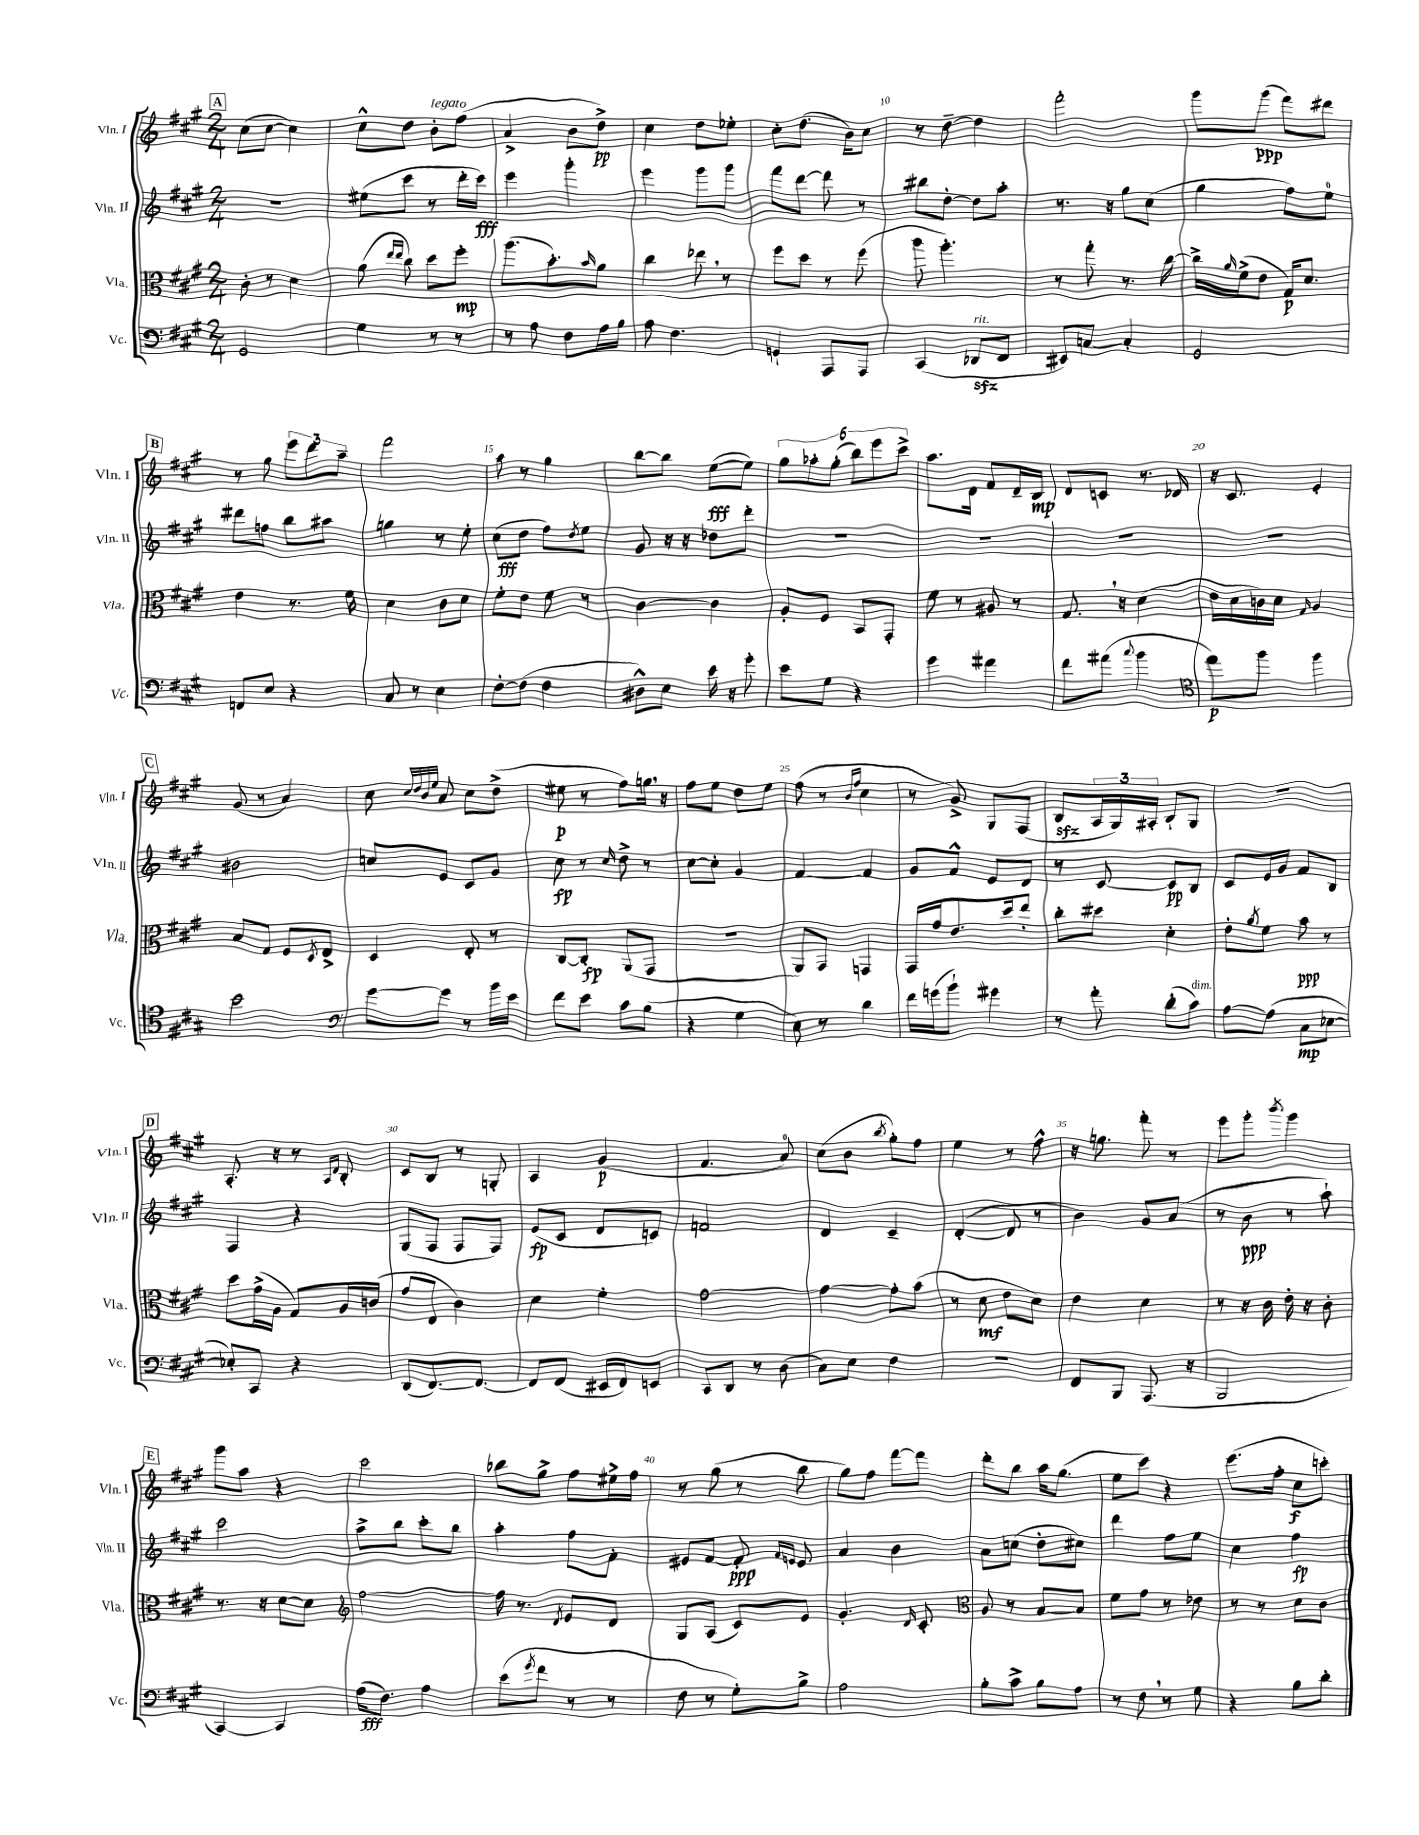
<<
\new StaffGroup <<
\new Staff = "s0" \with { instrumentName = "Vln. I" shortInstrumentName = "Vln. I" } {
    \clef treble \key a \major \numericTimeSignature \time 2/4
    \mark \markup { \box "A" } cis''8( cis''8~ cis''4) |
    cis''8-^ d''8 b'8-.^\markup { \italic "legato" } fis''8( |
    a'4-> b'8 d''8->\pp) |
    cis''4 d''8 ees''8-. |
    cis''8-. d''8.( b'16) cis''8 |
    r8 d''8~-- d''4 |
    fis'''2-. |
    gis'''8 gis'''8\ppp( fis'''8) dis'''8 |
    \mark \markup { \box "B" } r8 gis''8 \tuplet 3/2 { e'''8 d'''8 a''8-- } |
    fis'''2 |
    a''8 r8 gis''4 |
    b''8~ b''8 e''8~\fff( e''8) |
    \tuplet 6/4 { gis''8 aes''8-. gis''8-.( b''8) e'''8 cis'''8-> } |
    a''8. d'16 fis'8 d'16-- b16\mp |
    d'8 c'8 r8. des'16 |
    r16 cis'8. e'4-. |
    \mark \markup { \box "C" } gis'8( r8 a'4) |
    cis''8 \grace { cis''32 d''32 b'32 e''32 } a'8 cis''8 d''8->( |
    eis''8\p r8 fis''8) g''16 \breathe r16 |
    fis''8 e''8 d''8 e''8 |
    fis''8( r8 \grace { b'16 fis''16 } cis''4 |
    r8 gis'8->) gis8 fis8( |
    b8\sfz \tuplet 3/2 { a16 gis16) ais16-. } b8-! gis8 |
    r2 |
    \mark \markup { \box "D" } a8.-. r16 r8 \grace { a16 d'16 } b8-. |
    cis'8 b8 r8 g8-. |
    a4 gis'4\p( |
    fis'4. a'8-0) |
    cis''8( b'8 \acciaccatura { b''8 } gis''8-.) fis''8 |
    e''4 r8 fis''8-^ |
    r16 g''8. fis'''8-. r8 |
    e'''8 gis'''8-. \acciaccatura { b'''8 } gis'''4 |
    \mark \markup { \box "E" } gis'''8 a''8 r4 |
    cis'''2 |
    bes''8 gis''8-> fis''8 eis''16-> fis''16 |
    r8 gis''8( r8 b''8 |
    gis''8) fis''8 fis'''8~ fis'''8 |
    d'''8-. b''8 a''16 gis''8.( |
    e''8 cis'''8) r4 |
    e'''8.( fis''16-. cis''8\f c'''8-.) \bar "|." |
}
\new Staff = "s1" \with { instrumentName = "Vln. II" shortInstrumentName = "Vln. II" } {
    \clef treble \key a \major \numericTimeSignature \time 2/4
    \mark \markup { \box "A" } R2 |
    eis''8( cis'''8 r8 d'''16-. cis'''16\fff) |
    e'''4 gis'''4-. |
    e'''4 gis'''8 gis'''8 |
    fis'''8 d'''8~ d'''8 r8 |
    bis''8 d''8~-. d''8 a''8-. |
    r8. r16 gis''8 cis''8( |
    gis''4 fis''8) e''8-0 |
    \mark \markup { \box "B" } dis'''8 f''8 b''8 ais''8 |
    g''4 r8 e''8-. |
    cis''8\fff( d''8 fis''8) \acciaccatura { d''8 } e''8 |
    gis'8 r16 r16 des''8 d'''8-. |
    R2 |
    R2 |
    R2 |
    R2 |
    \mark \markup { \box "C" } bis'2 |
    c''8 e'8 cis'8 gis'8 |
    cis''8\fp r8 \grace { cis''16 } d''8-> r8 |
    cis''8~ cis''8-. gis'4 |
    fis'4~ fis'4 |
    gis'8 fis'8-^ e'8 d'8 |
    r8 cis'8~ cis'8\pp b8 |
    cis'8 e'16 gis'16 fis'8 b8 |
    \mark \markup { \box "D" } fis4 r4 |
    gis8( fis8 fis8 fis8) |
    e'8\fp( cis'8 d'8 c'8) |
    f'2 |
    d'4 cis'4-- |
    d'4~-.( d'8 r8 |
    b'4) gis'8 a'8( |
    r8 b'8\ppp r8 a''8-!) |
    \mark \markup { \box "E" } cis'''2 |
    a''8-> b''8 cis'''8-. b''8 |
    a''4-. fis''8 fis'8-. |
    eis'8 fis'8~ fis'8-.\ppp \grace { fis'16 e'16 } e'8 |
    a'4 b'4 |
    a'8 c''8( d''8-. cis''8) |
    d'''4 fis''8 e''8 |
    cis''4 fis''4\fp \bar "|." |
}
\new Staff = "s2" \with { instrumentName = "Vla." shortInstrumentName = "Vla." } {
    \clef alto \key a \major \numericTimeSignature \time 2/4
    \mark \markup { \box "A" } cis'8-. r8 d'4 |
    a'8( \grace { e''16 e''16 } cis''8) d''8 fis''8-.\mp |
    a''8.( b'8.-.) \grace { b'16 } a'8 |
    cis''4 ees''8 \breathe r8 |
    fis''8 d''8 r8 fis''8( |
    a''8 a''4.-.) |
    r8 gis''8-. r8. cis''16~ |
    cis''16-> \grace { a'16 } fis'16->( e'8 gis16\p) d'8. |
    \mark \markup { \box "B" } e'4 r8. fis'16 |
    d'4 cis'8 d'8 |
    fis'8-. e'8 fis'8 r8 |
    cis'4~ cis'4 |
    a8-. fis8 b,8 gis,8-. |
    fis'8 r8 ais8 r8 |
    gis8. \breathe r16 d'4( |
    e'16 d'16 c'16) d'16 \grace { gis16 } a4 |
    \mark \markup { \box "C" } b8 gis8 fis8 \acciaccatura { d8 } e8-> |
    d4 e8-. r8 |
    cis8~ cis8-.\fp a,8( gis,8 |
    R2 |
    a,8) gis,8 g,4 |
    gis,16 gis'16 e'8. d''16 e''8-. |
    cis''8-. dis''8 d'4-. |
    e'8-. \acciaccatura { a'8 } fis'8 b'8\ppp r8 |
    \mark \markup { \box "D" } d''8 gis'16->( a16 gis8) a16 c'16( |
    gis'8 e8 cis'4) |
    d'4 fis'4-. |
    gis'2~ |
    gis'4~ gis'8-. b'8( |
    r8 d'8\mf e'8 d'8) |
    e'4 d'4 |
    r8 r16 cis'16 e'16-. r16 cis'8-. |
    \mark \markup { \box "E" } r8. r16 d'8~ d'8 |
    \clef treble fis''2~ |
    fis''16 r8. \acciaccatura { d'8 } e'8 d'8 |
    gis8 a8( cis'8) e'8 |
    gis'4.-. \grace { d'16 } cis'8-. |
    \clef alto a8 r8 b8~ b8 |
    fis'8 gis'8 r8 ees'8 |
    r8 r8 d'8 cis'8 \bar "|." |
}
\new Staff = "s3" \with { instrumentName = "Vc." shortInstrumentName = "Vc." } {
    \clef bass \key a \major \numericTimeSignature \time 2/4
    \mark \markup { \box "A" } gis,2 |
    gis4 r8 r8 |
    r8 a8 fis8 a16 b16 |
    a8 fis4. |
    g,4-! a,,8 a,,8 |
    cis,4( des,8\sfz^\markup { \italic "rit." } fis,8 |
    eis,8) c8~ c4-. |
    gis,2 |
    \mark \markup { \box "B" } f,8 e8 r4 |
    cis8 r8 e4 |
    fis8~-. fis8( fis4 |
    dis8-^) e8 e'16 r16 gis'8-. |
    e'8 gis8 r4 |
    gis'4 ais'4 |
    fis'8 ais'8( \appoggiatura { cis''8 } b'4 |
    \clef tenor e''8\p) fis''8 fis''4 |
    \mark \markup { \box "C" } b'2 |
    \clef bass gis'8~ gis'8 r8 b'16 e'16 |
    fis'8 e'8 cis'8 b8( |
    r4 gis4 |
    e8) r8 d'4 |
    fis'16 g'16( b'8-!) gis'4 |
    r8 a'8-. d'8-.( cis'8^\markup { \italic "dim." }) |
    a8~ a8( cis8\mp ees8~ |
    \mark \markup { \box "D" } ees8-.) cis,8 r4 |
    d,8( fis,8.~) fis,8.~ |
    fis,8 fis,8( eis,16 fis,16) e,8 |
    cis,8 d,8 r8 d8( |
    cis8) e8 fis4 |
    R2 |
    fis,8 b,,8 a,,8.( r16 |
    b,,2 |
    \mark \markup { \box "E" } cis,4~) cis,4 |
    a16\fff( fis8.) a4 |
    e'8( \acciaccatura { gis'8 } fis'8 r8 r8 |
    fis8 r8 gis8-.) b8-> |
    a2 |
    b8-. cis'8-> b8 a8 |
    r8 fis8 \breathe r8 gis8 |
    r4 b8 d'8-. \bar "|." |
}
>>
>>
\layout { \context { \Score currentBarNumber = #5 \override BarNumber.break-visibility = ##(#f #t #t) barNumberVisibility = #(every-nth-bar-number-visible 5) } }
